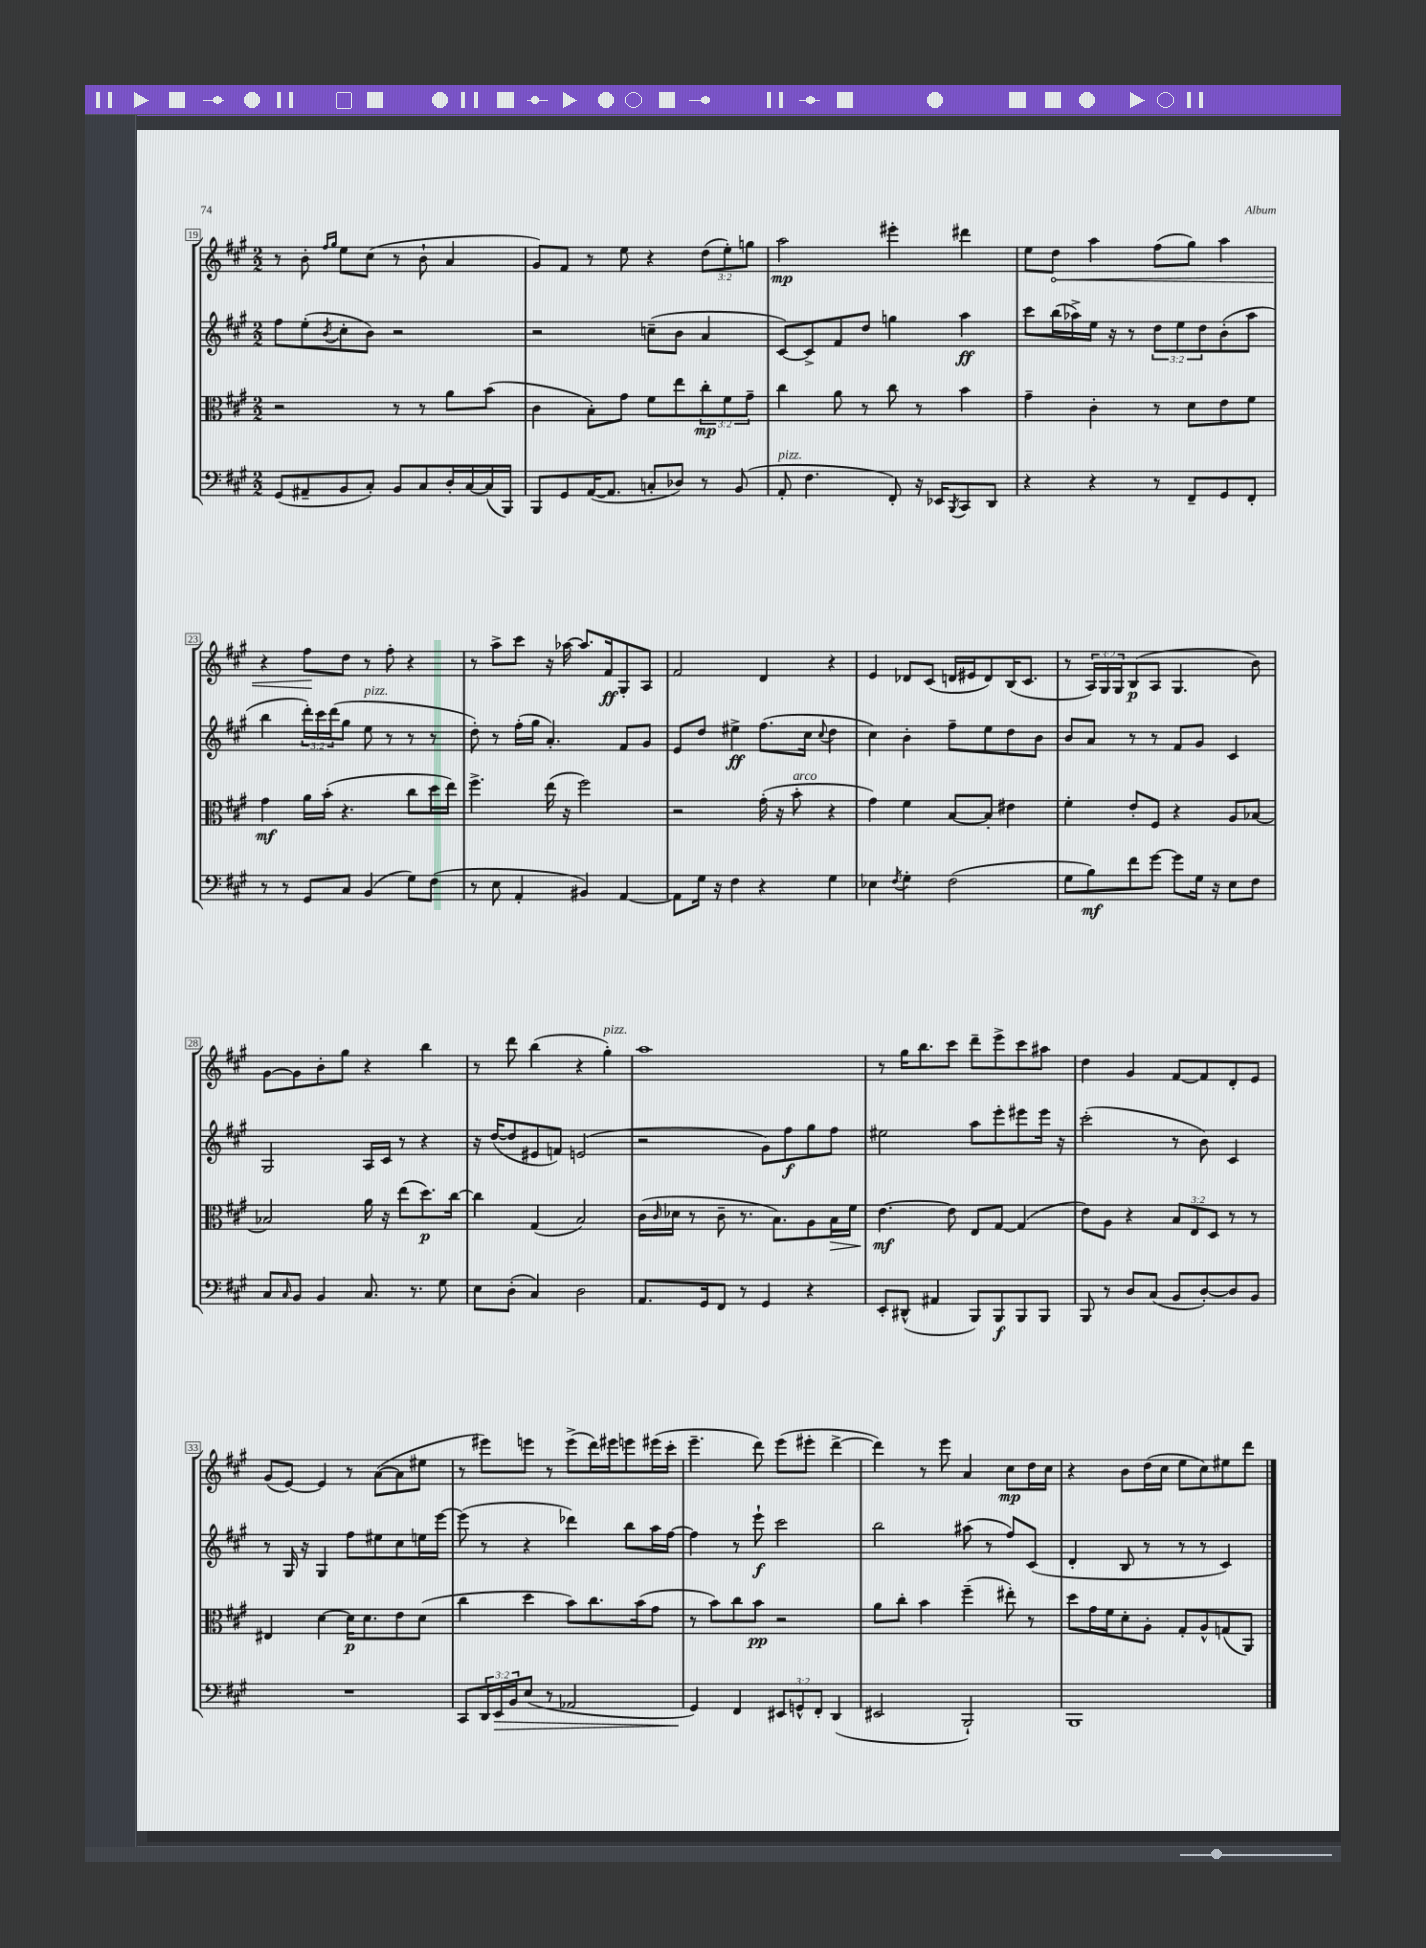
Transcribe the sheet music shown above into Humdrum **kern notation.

**kern	**kern	**kern	**kern
*staff4	*staff3	*staff2	*staff1
*clefF4	*clefC3	*clefG2	*clefG2
*k[f#c#g#]	*k[f#c#g#]	*k[f#c#g#]	*k[f#c#g#]
*M2/2	*M2/2	*M2/2	*M2/2
(8GG#/L	2r	8ff#\L	8r
8AA#~/	.	(8ee'\	8b'\
.	.	.	16qqff#/LL
.	.	8qb/	16qqgg#/JJ
8BB/	.	8cc#'\	8ee\L
8C#'/J)	.	8b\J)	(8cc#\J
8BB/L	8r	2r	8r
8C#/	8r	.	8b`\
16D'/L	8a\L	.	4a/
[16C#/	.	.	.
(16C#/]	(8b\J	.	.
16BBB/JJ)	.	.	.
=	=	=	=
8BBB/L	4c#\	2r	8g#/L)
8GG#/	.	.	8f#/J
([16AA/K	8B'\L)	.	8r
8.AA/]J	.	.	.
.	8g#\J	.	8ee\
8C'/L	8f#\L	(8cc~\L	4r
8D-/J)	8ee\	8b\J	.
8r	12cc#'\	4a/	(12dd\L
.	12f#\	.	12ee'\)
(8BB/	.	.	.
.	12g#~\J	.	12gg\J
=	=	=	=
8AA'/	4cc#\	[8c#/L)	2aa\
4.F#\	.	8c#^/]	.
.	8a\	8f#/	.
.	8r	8dd/J	.
8FF#'/)	8cc#\	4gg\	4eee#'\
16r	8r	.	.
16EE-/LK	.	.	.
8qBBB/	.	.	.
8CC#/	4b\	4aa\	4ddd#\
8DD/J	.	.	.
=	=	=	=
4r	4g#~\	8ccc#\L	8ee\L
.	.	(16bb\L	8dd\J
.	.	16aa-^\)	.
4r	4c#'\	16ee\JJ	4aa\
.	.	16r	.
.	.	8r	.
8r	8r	12dd\L	(8ff#\L
.	.	12ee\	.
8FF#~/L	8d\L	.	8gg#\J)
.	.	12dd\	.
8GG#/	8e\	(8b'\	4aa\
8FF#'/J	8f#\J	8aa-\J	.
=	=	=	=
8r	4g#\	4bb\	4r
8r	.	.	.
8GG#/L	16a\LL	24ddd'\LL)	8ff#\L
.	.	24ccc#\	.
.	(16b'\JJ	.	.
.	.	(24ddd\J	.
8C#/J	4.r	8gg#\J	8dd\J
(4BB/	.	8ee\	8r
.	.	8r	8ff#'\
8G#\L)	8cc#\L	8r	4r
(8F#\J	16dd\L	8r	.
.	16ee\JJ)	.	.
=	=	=	=
8r	4.ff#^\	8dd'\)	8r
8E\	.	8r	8aa^\L
4AA'/	.	(16ff#'\LL	8ccc#\J
.	.	16gg#\JJ	.
.	(16ee\	4.a'/)	16r
.	16r	.	[16aa-\
4BB#/)	2ff#\)	.	8.aa-/]L
.	.	.	16f#/k
[4AA/	.	8f#/L	8G#'/
.	.	8g#/J	8A/J
=	=	=	=
8AA\]L	2r	8e/L	2f#/
16G#\Jk	.	8dd/J	.
16r	.	.	.
4F#\	.	4ee#^\	.
4r	(16g#'\	(8.ff#\L	4d/
.	16r	.	.
.	8b'\	.	.
.	.	16cc#\Jk	.
.	.	8qqcc#/	.
4G#\	4r	4dd\	4r
=	=	=	=
4E-\	4g#\)	4cc#\)	4e/
8qF#/	.	.	.
4G#'\	4f#\	4b'\	8d-/L
.	.	.	(8c#/J
(2F#\	[8B/L	8ff#~\L	16d/LL
.	.	.	16e#/J
.	8B'/]J	8ee\	8d/)
.	4e#\	8dd\	(16B/K
.	.	.	8.c#/J
.	.	8b\J	.
=	=	=	=
8G#\L	4f#'\	8b/L	8r
8B\)	.	8a/J	24A/LL)
.	.	.	24G#/
.	.	.	24G#/J
8f#\	8e'/L	8r	(8B/
[8g#\J	8F#/J	8r	8A/J
8g#\]L	4r	8f#/L	4.G#/
16G#\Jk	.	8g#/J	.
16r	.	.	.
8E\L	8A/L	4c#/	.
8F#\J	[8B-/J	.	8b\)
=	=	=	=
8C#/L	2B-/]	2G#/	[8g#\L
16qqC#/	.	.	.
8BB/J	.	.	8g#\]
4BB/	.	.	8b'\
.	.	.	8gg#\J
8.C#/	16a\	16A/LL	4r
.	16r	16c#/JJ	.
.	(8ee\L	8r	.
8.r	.	.	.
.	8.dd\)	4r	4bb\
8G#\	.	.	.
.	[16cc#\Jk	.	.
=	=	=	=
8E\L	4cc#\]	16r	8r
.	.	([16dd/LK	.
(8D'\J	.	8dd/]	8ddd\
4C#/)	(4G#/	8e#/	(4bb\
.	.	8f/J)	.
2D\	2B/)	(2e/	4r
.	.	.	4gg#'\)
=	=	=	=
8.AA/L	(16c#\LL	2r	1aa
.	16qqc#/	.	.
.	16d-\JJ	.	.
.	8r	.	.
16GG#/k	.	.	.
8FF#/J	8c#~\	.	.
8r	8.r	.	.
4GG#/	.	8g#\L)	.
.	8.B\L)	.	.
.	.	8ff#\	.
4r	8A\	8gg#\	.
.	16B\L	8ff#\J	.
.	16f#\JJ	.	.
=	=	=	=
8EE'/L	[4.e\	2ee#\	8r
(8DD#^^/J	.	.	16gg#\LK
.	.	.	8.bb\
4AA#/	.	.	.
.	8e\]	.	8ccc#\J
8BBB/L)	8E/L	8aa\L	8ddd~\L
8BBB/	[8G#/J	8eee'\	8eee^\
8BBB/	(4G#/]	8eee#\	8ccc#\
8BBB/J	.	16eee#\Jk	8aa#\J
.	.	16r	.
=	=	=	=
8BBB/	8e\L)	(2ccc#'\	4dd\
8r	8A\J	.	.
8D/L	4r	.	4g#/
(8C#/J	.	.	.
8BB/L	12B/L	8r	[8f#/L
.	12E/	.	.
[8D'/)	.	8b\)	8f#/]
.	12D/J	.	.
8D/]	8r	4c#/	8d'/
8BB/J	8r	.	8e/J
=	=	=	=
1r	4E#/	8r	(8g#/L
.	.	16G#/	[8e/J)
.	.	16r	.
.	[4d\	4G#/	4e/]
.	16d\]LK	8ff#\L	8r
.	8.d\	.	.
.	.	8ee#\	([8a\L
.	8e\	8cc#\	8a\]
.	(8d\J	16ee\L	8ee#\J
.	.	[16eee\JJ	.
=	=	=	=
8CC#/L	4cc#\	(8eee\]	8r
24DD/L	.	8r	8eee#\L)
24EE/	.	.	.
24BB/J	.	.	.
(8E/J	4dd\	4r	8eee\J
8r	.	.	8r
2AA-/	8b\L)	4ddd-\)	(8eee^\L
.	8.cc#\	.	16ddd\L)
.	.	.	16eee#\J
.	.	8bb\L	8eee\
.	(16b\k	.	.
.	8g#\J	16aa\L	(16eee#\L
.	.	[16ff#\JJ	16ccc#'\JJ
=	=	=	=
4GG#/)	8r	4ff#\]	4.eee~\
.	8b\L)	.	.
4FF#/	8cc#\	8r	.
.	8b\J	8eee`\	8ddd\)
12EE#/L	2r	2ccc#\	(8eee\L
12GG^^/	.	.	.
.	.	.	8eee#'\J
12FF#'/J	.	.	.
(4DD/	.	.	[4ddd^\
=	=	=	=
2EE#/	8a\L	2bb\	4ddd\])
.	8cc#'\J	.	.
.	4b\	.	8r
.	.	.	8eee\
2BBB`/)	(4ff#~\	(8aa#\	4a/
.	.	8r	.
.	8ee#'\)	8ff#/L)	8cc#\L
.	8r	(8c#/J	16dd\L
.	.	.	16cc#\JJ
=	=	=	=
1BBB	8dd\L	4d'/	4r
.	16g#\L	.	.
.	16f#\J	.	.
.	8d'\	8B/	8b\L
.	8A'\J	8r	(16dd\L
.	.	.	16cc#\JJ
.	8G#'/L	8r	8ee\L
.	8A^^/	8r	8cc#\)
.	(8G/	4c#/)	8ee#\
.	8AA/J)	.	8ddd\J
==	==	==	==
*-	*-	*-	*-
